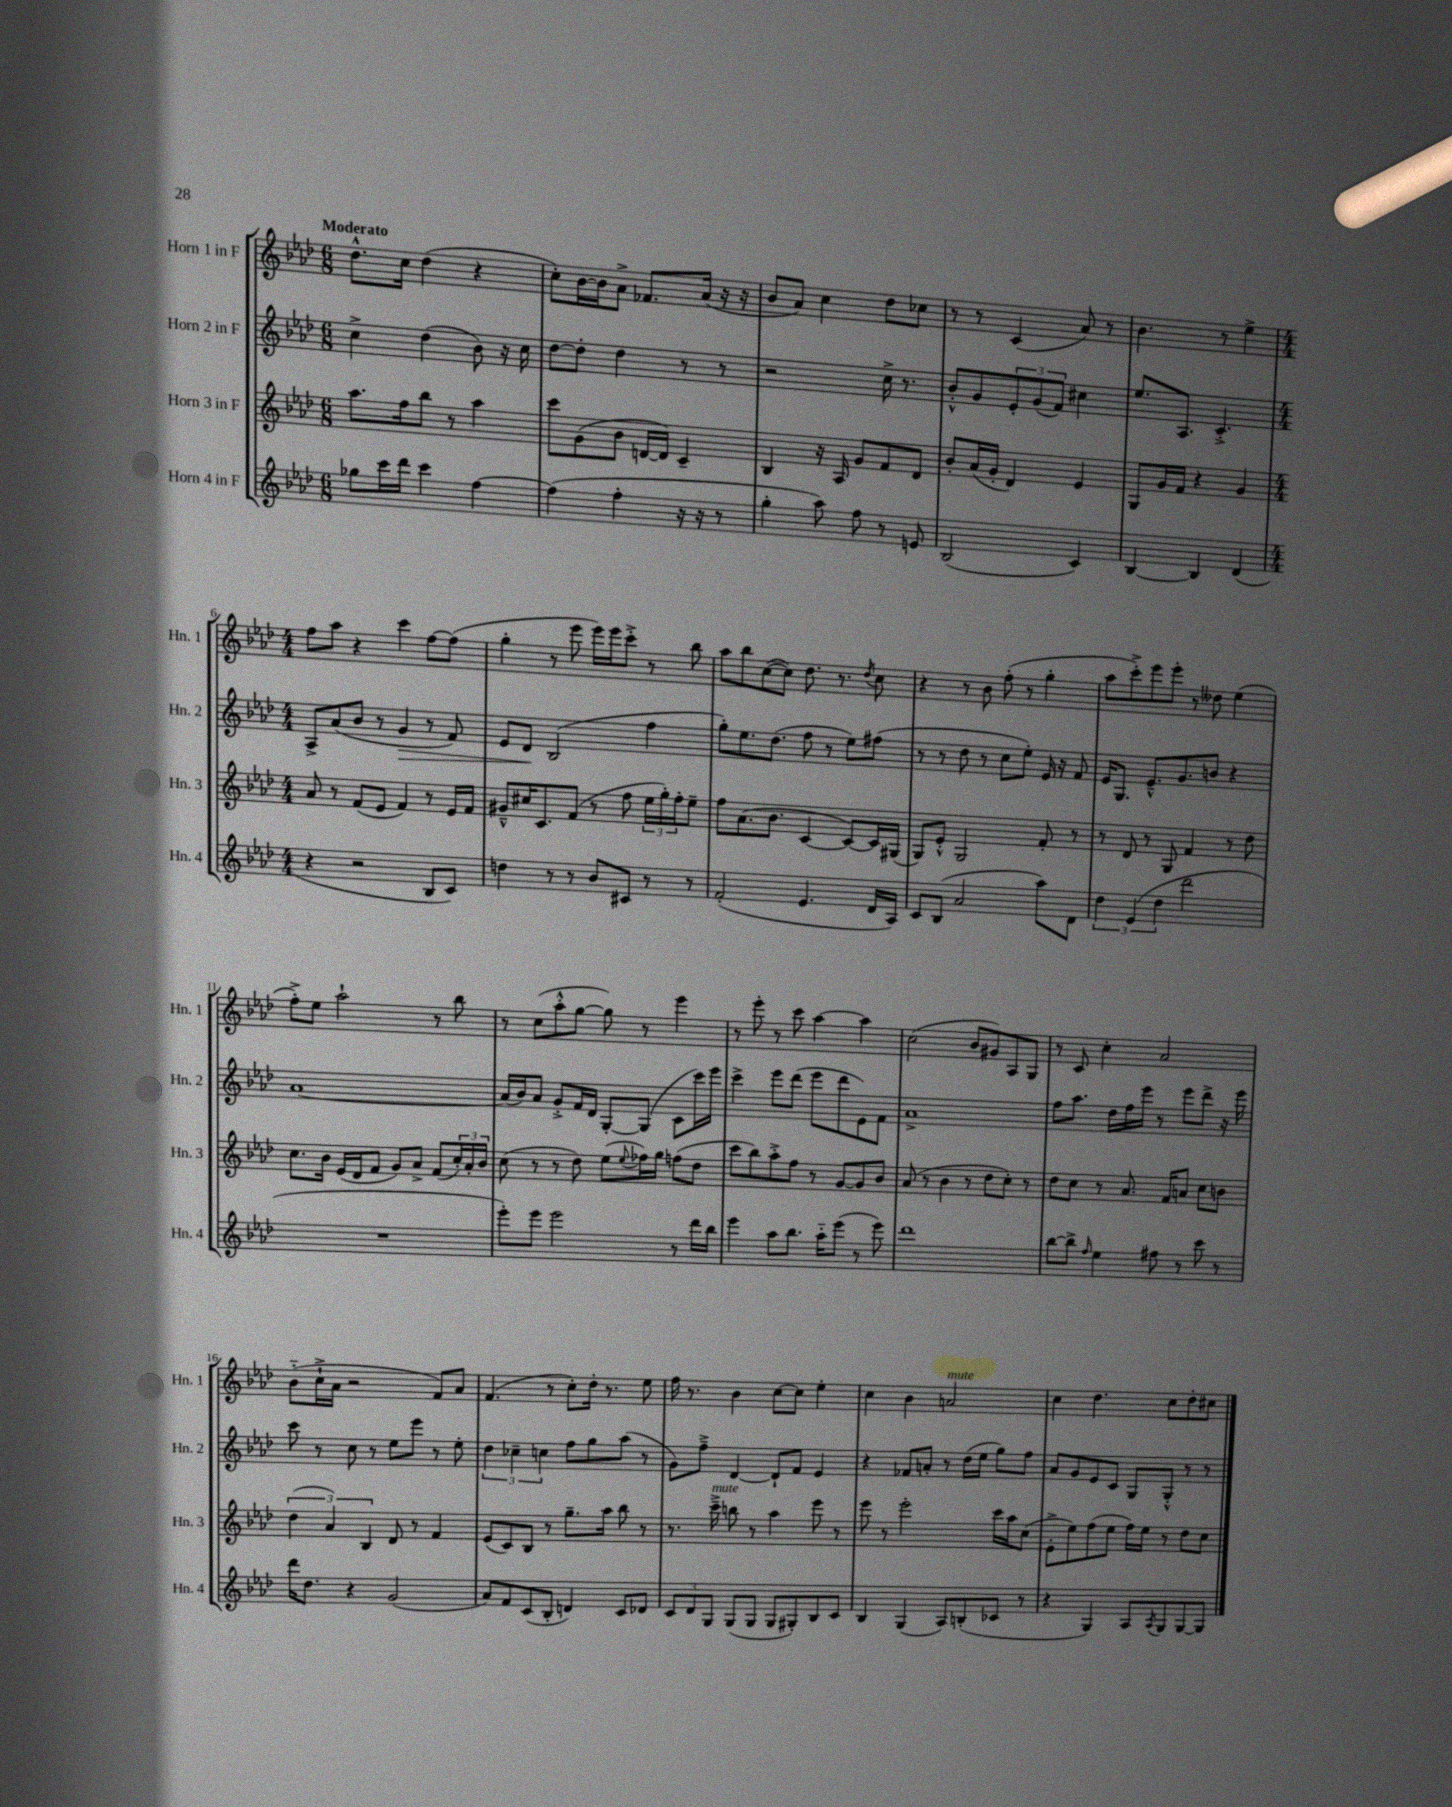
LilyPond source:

<<
\new StaffGroup <<
\new Staff = "s0" \with { instrumentName = "Horn 1 in F" shortInstrumentName = "Hn. 1" } {
    \clef treble \key aes \major \numericTimeSignature \time 6/8 \tempo "Moderato"
    des''8.-^ c''16 des''4( r4 |
    c''8-.) bes'16~ bes'16 aes'8-> fes'8. aes'16( r16 r16 |
    bes'8 aes'8) c''4 des''8 ces''8 |
    r8 r8 c'4( aes'8) r8 |
    bes'4. r8 ees''4-> |
    \numericTimeSignature \time 4/4 f''8 aes''8 r4 c'''4 f''8~ f''8( |
    g''4-. r8 ees'''8 ees'''16) ees'''16 c'''8-.-> r8 bes''8 |
    aes''8 bes''8 c''8~( c''8) des''8. r8. \acciaccatura { des''8 } c''8 |
    r4 r8 bes'8 f''8-.( r8 g''4-. |
    aes''8 c'''8-.->) ees'''8 ees'''8-. r8 deses''8 ees''4( |
    f''8-.->) ees''8 aes''2-! r8 bes''8 |
    r8 c''8( aes''8-.-^ g''8~ g''8) r8 ees'''4 |
    r8 ees'''8-. r8 c'''8 aes''4~ aes''4 |
    c''2( bes'8 gis'8) aes8 g8 |
    r8 c'8 c''4-. aes'2 |
    bes'8-_( c''16-!-> aes'16 r2 f'8) aes'8 |
    f'4.( r8 c''8-.) des''16-. r8. ees''8 |
    f''16 r8. bes'4 c''8~ c''8 ees''4-. |
    c''4 bes'4 a'2^\markup { \italic "mute" } |
    c''4 des''4. c''8 des''8-. cis''8 \bar "|." |
}
\new Staff = "s1" \with { instrumentName = "Horn 2 in F" shortInstrumentName = "Hn. 2" } {
    \clef treble \key aes \major \numericTimeSignature \time 6/8
    c''4-> des''4( bes'8) r16 c''16 |
    des''8~ des''8-. des''4 r8 r8 |
    r2 c''16-> r8. |
    bes'8-.-^ g'8 \tuplet 3/2 { ees'8-. g'8( f'8) } cis''4 |
    ees''8. aes8. c'4.-.-> |
    \numericTimeSignature \time 4/4 aes8-> aes'8( bes'8 r8 g'4\> r8 f'8) |
    ees'8 des'8\! bes2( f''4 |
    g''8-.) ees''8. des''8.( f''8 r8 ees''8) fis''8( |
    r8 r8 des''8 r8 c''8 ees''8-.) ees'16 r16 f'8 |
    ees'16 g8. ees'8.---^ g'8. b'8 r4 |
    aes'1~ |
    aes'16( bes'16) aes'8 g'8-.-> f'16 des'16 g8~-. g8( c'8 c'''16) ees'''16 |
    c'''4-> ees'''8 des'''8( ees'''8 des'''8 ees'8) f'8 |
    aes'1-> |
    f''8 aes''8. des''16 f''16 ees'''16 r8 ees'''8 des'''8-> r16 ees'''16 |
    c'''8 r8 c''8 r8 ees''8 ees'''8 r8 ees''8-. |
    \tuplet 3/2 { des''4 ces''4-- c''4 } f''8 g''8 aes''8( r8 |
    g'8) f''8---> des'4~ des'8-! f'8 ees'4 |
    r4 fes'8 a'8-. r8 des''16( ees''16 g''8) f''8 |
    aes'8 g'8 ees'8 c'8 g8 g8-.-^ r8 r8 \bar "|." |
}
\new Staff = "s2" \with { instrumentName = "Horn 3 in F" shortInstrumentName = "Hn. 3" } {
    \clef treble \key aes \major \numericTimeSignature \time 6/8
    aes''8. f''16 bes''8 r8 aes''4 |
    c'''8 g'8( bes'8 d'16~ d'16) c'4-- |
    bes4 r16 aes16 g'8 f'8 des'8 |
    bes'8-. aes'16( g'16-. des'4) ees'4 |
    g8 g'16 f'16 r4 g'4 |
    \numericTimeSignature \time 4/4 aes'8 r8 f'8( ees'8 f'4) r8 ees'16 f'16 |
    gis'8---^ cis''16 c'8. f'8( r8 f''8 \tuplet 3/2 { ees''16 g''16-.) f''16-. } ees''8-- |
    f''8 aes'8.( bes'8. c'4~ c'8~) c'16 gis16( |
    g8) ees'8-.-^ g2 f'8-. r8 |
    r8 des'8 r8 g8 f'4 r8 des''8 |
    c''8. bes'16 ees'16( des'16 f'8 g'8) aes'8-> f'8( \tuplet 3/2 { c''16-.) aes'16-. bes'16 } |
    c''8( r8 r8 des''8) ees''8( \appoggiatura { ees''8 } fes''16) g''16 f''8( des''8 |
    c'''8 bes''8) aes''8-.-> f''8 r8 g'8~ g'8 bes'8 |
    aes'8( r8 bes'4 r8 des''8 c''8-.) r8 |
    des''8 c''8 r8 aes'8. f'16 a'8 c''8 b'8 |
    \tuplet 3/2 { des''4( aes'4) bes4 } des'8 r8 f'4 |
    ees'8( c'8) bes8 r8 g''8.-- aes''16 bes''8 r8 |
    r8. c'''16--->^\markup { \italic "mute" } b''8 r8 aes''4 ees'''8 r8 |
    ees'''8 r8 ees'''2-. c'''16 aes''16 c''8( |
    ees'8-.-> ees''8) f''8( ees''8 f''16) ees''16 r8 des''8 c''8 \bar "|." |
}
\new Staff = "s3" \with { instrumentName = "Horn 4 in F" shortInstrumentName = "Hn. 4" } {
    \clef treble \key aes \major \numericTimeSignature \time 6/8
    ges''8 c'''16 des'''16 c'''4 f''4~ |
    f''4( f''4-. r16 r16 r8 |
    g''4-. aes''8) f''8 r8 e'8 |
    bes2( c'4) |
    bes4~ bes4 des'4( |
    \numericTimeSignature \time 4/4 r4 r2 bes8 c'8) |
    d''4 r8 r8 bes'8 cis'8 r8 r8 |
    f'2-.( ees'4. des'16 aes16) |
    c'8 bes8( aes'2 aes''8) des'8 |
    \tuplet 3/2 { des''4 ees'4( des''4 } des'''2 |
    R1 |
    ees'''8-.) ees'''8 ees'''2 r8 des'''16 bes''16 |
    ees'''4 aes''8 bes''8. aes''16-_ ees'''8( r8 ees'''8) |
    des'''1 |
    bes''8~ bes''8-> \grace { f''16 } ees''4 fis''8 r8 c'''8 r8 |
    des'''16 des''8. r4 g'2( |
    aes'8) f'8 c'8( bes8-. d'4) c'8 des'8 |
    \tuplet 3/2 { c'8 des'8 g8 } g8( g8 g8 gis8-.) bes8 c'8 |
    bes4 g4( aes8) b8-.( ces'8 r8 |
    r4 g4) aes8 \acciaccatura { aes8 } g8 g8~ g8 \bar "|." |
}
>>
>>
